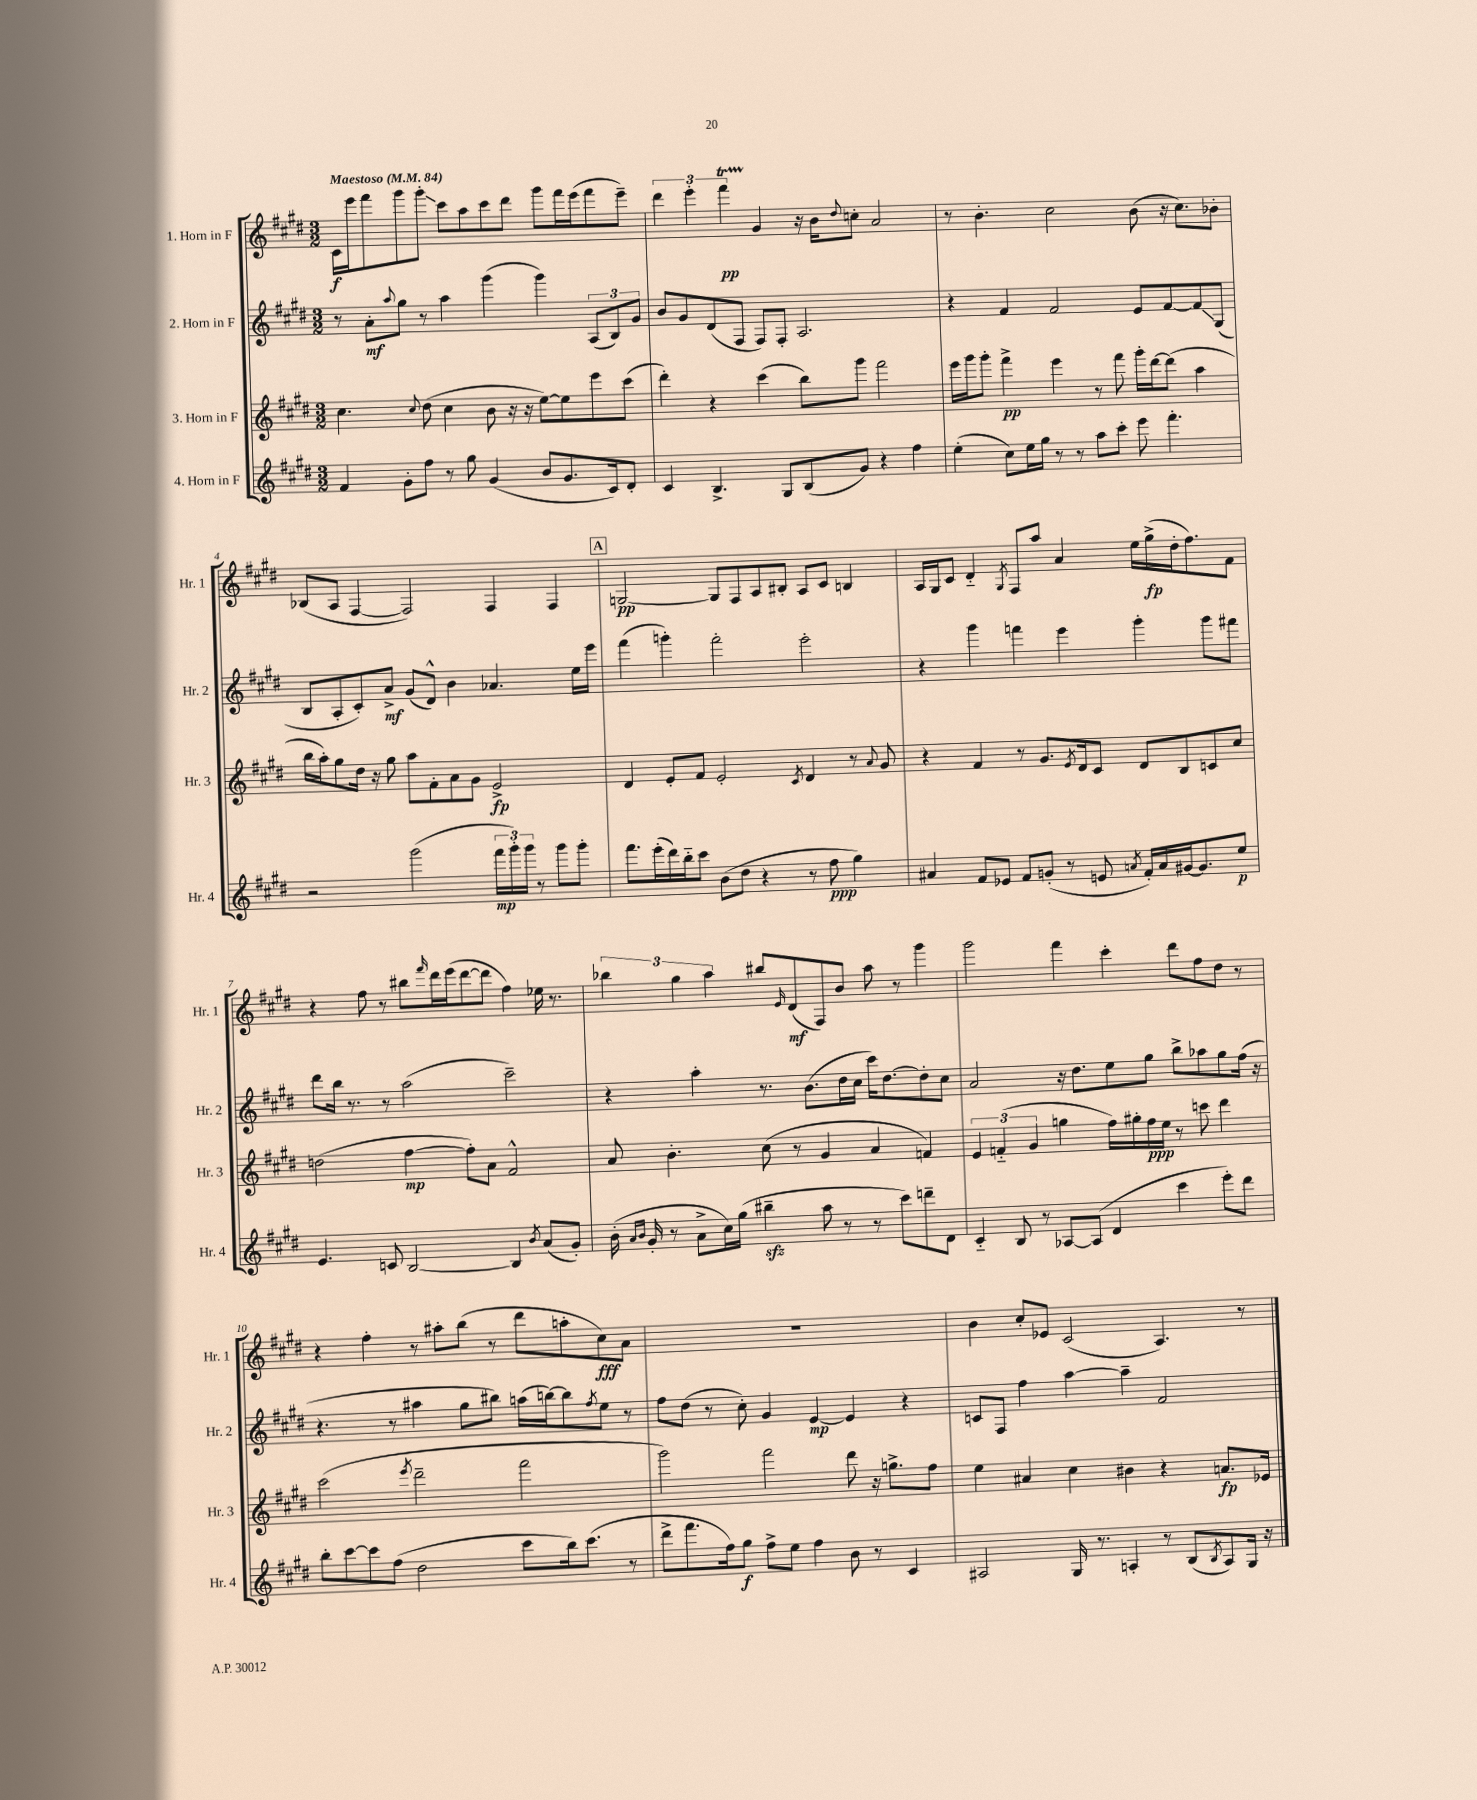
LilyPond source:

<<
\new StaffGroup <<
\new Staff = "s0" \with { instrumentName = "1. Horn in F" shortInstrumentName = "Hr. 1" } {
    \clef treble \key e \major \numericTimeSignature \time 3/2 \tempo "Maestoso" 4 = 84
    cis'16\f e'''16 fis'''8 gis'''8 gis'''8-.\glissando cis'''8 a''8 cis'''8 dis'''8 gis'''8 fis'''16 e'''16( fis'''8 e'''8--) |
    \tuplet 3/2 { dis'''4 e'''4-. fis'''4\startTrillSpan\pp } gis'4\stopTrillSpan r16 b'16 \appoggiatura { dis''8 } c''8-. a'2 |
    r8 b'4.-. cis''2 b'8( r16 cis''8.) bes'8-. |
    bes8( a8 fis4~ fis2) fis4 fis4 |
    \mark \markup { \box "A" } g2~\pp g8 fis8 a8 bis8-. a8 cis'8 b4 |
    a16 gis16 cis'8 dis'4-_ \acciaccatura { gis8 } fis8 a''8 a'4 e''16 gis''16->\fp( dis''16-. fis''8.) fis'8 |
    r4 fis''8 r8 bis''8 \grace { fis'''16 } dis'''16 e'''16( dis'''8~ dis'''8 fis''4) ees''16 r8. |
    \tuplet 3/2 { bes''4 gis''4 a''4 } bis''8 \grace { e'16 } dis'8\mf( fis8) b'8 a''8 r8 gis'''4 |
    gis'''2 fis'''4 cis'''4-. dis'''8 fis''8 dis''8 r8 |
    r4 fis''4-. r8 ais''8-. b''8( r8 dis'''8 a''8-. cis''8\fff) a'8 |
    R1. |
    b'4 cis''8-. ees'8 cis'2( a4.) r8 \bar "|." |
}
\new Staff = "s1" \with { instrumentName = "2. Horn in F" shortInstrumentName = "Hr. 2" } {
    \clef treble \key e \major \numericTimeSignature \time 3/2
    r8 a'8-.\mf \appoggiatura { a''8 } gis''8 r8 a''4 gis'''4( gis'''4) \tuplet 3/2 { a8( b8) gis'8 } |
    b'8 gis'8 dis'8( fis8 fis8) fis8-. a2. |
    r4 fis'4 fis'2 e'8 fis'8~ fis'8\glissando gis8( |
    b8 a8-. cis'8-.) a'8->\mf gis'8( dis'8-^) b'4 aes'4. e''16 e'''16 |
    \mark \markup { \box "A" } fis'''4( g'''4-.) fis'''2-. e'''2-. |
    r4 gis'''4 f'''4 e'''4 gis'''4-. gis'''8 fis'''8 |
    dis'''8 b''16 r8. r8 a''2( cis'''2--) |
    r4 a''4-. r8. b'8.( dis''16 cis''16 cis'''16) dis''8.~ dis''8-. cis''8 |
    a'2 r16 dis''8. e''8 gis''8 b''8-> aes''8 gis''8 fis''16( r16 |
    r4. r8 ais''4 gis''8 bis''8) a''16( b''16~) b''8 \acciaccatura { fis''8 } e''8 r8 |
    fis''8 dis''8( r8 cis''8-.) gis'4 e'4~\mp e'4 r4 |
    c'8 fis8 fis''4 a''4~ a''4-- fis'2 \bar "|." |
}
\new Staff = "s2" \with { instrumentName = "3. Horn in F" shortInstrumentName = "Hr. 3" } {
    \clef treble \key e \major \numericTimeSignature \time 3/2
    cis''4. \appoggiatura { cis''8 } dis''8( cis''4 b'8 r16 r16 e''8~) e''8 e'''8 cis'''8( |
    dis'''4-.) r4 cis'''4( b''8) gis'''8 fis'''2 |
    e'''16 gis'''16 gis'''8-. fis'''4->\pp e'''4 r8 fis'''8 gis'''16-. dis'''16~ dis'''8( a''4 |
    b''16 a''16-.) gis''8 dis''16 r16 gis''8 a''8 fis'8-. a'8 gis'8 e'2->\fp |
    \mark \markup { \box "A" } dis'4 e'8-. fis'8 e'2-. \acciaccatura { cis'8 } dis'4 r8 \appoggiatura { a'8 } gis'8 |
    r4 fis'4 r8 gis'8. \acciaccatura { e'8 } dis'16 cis'8 dis'8 b8 c'8 cis''8 |
    d''2( fis''4~\mp fis''8-.) a'8 fis'2-^ |
    a'8 b'4.-. cis''8( r8 gis'4 a'4 f'4) |
    \tuplet 3/2 { e'4 f'4-_( gis'4 } g''4 fis''16) gis''16-. fis''16\ppp e''16 r8 c'''8 dis'''4 |
    cis'''2( \acciaccatura { e'''8 } dis'''2-- fis'''2 |
    gis'''2) fis'''2 dis'''8 r16 g''8.-> fis''8 |
    e''4 ais'4 cis''4 bis'4 r4 a'8.\fp ees'16 \bar "|." |
}
\new Staff = "s3" \with { instrumentName = "4. Horn in F" shortInstrumentName = "Hr. 4" } {
    \clef treble \key e \major \numericTimeSignature \time 3/2
    fis'4 gis'8-. fis''8 r8 gis''8 gis'4( b'8 gis'8. cis'16) dis'8-. |
    cis'4 b4.-> gis8 b8( gis'8) r4 fis''4 |
    e''4-.( cis''8) e''16 gis''16 r8 r8 a''8 cis'''8-. e'''8 fis'''4.-. |
    r2 gis'''2( \tuplet 3/2 { fis'''16\mp gis'''16-.) gis'''16 } r8 gis'''8 gis'''8-. |
    \mark \markup { \box "A" } fis'''8. e'''16-.( dis'''16) b''16-_ cis'''8 b'8( dis''8 r4 r8 fis''8\ppp gis''4) |
    ais'4 fis'8 ees'8 fis'8 g'8-.( r8 e'8 \acciaccatura { a'8 } fis'16-.) a'16 gis'16~ gis'8. e''8\p |
    e'4. c'8 b2~ b4 \acciaccatura { b'8 } a'8( gis'8-.) |
    b'16-.( \grace { a'16 b'16 } gis'16-. r8 a'8-> cis''16) gis''16( bis''4--\sfz a''8 r8 r8 cis'''8) d'''8-- dis'8 |
    cis'4-_ b8 r8 aes8~ aes8( dis'4 cis'''4 e'''8-.) dis'''8 |
    b''8-. cis'''8~ cis'''8 fis''8( dis''2 cis'''8 b''16) cis'''8.( r8 |
    dis'''8-> fis'''8. fis''16) gis''8\f fis''8-> e''8 fis''4 b'8 r8 cis'4 |
    ais2 gis16 r8. a4-. r8 b8( \acciaccatura { b8 } a8) gis16 r16 \bar "|." |
}
>>
>>
